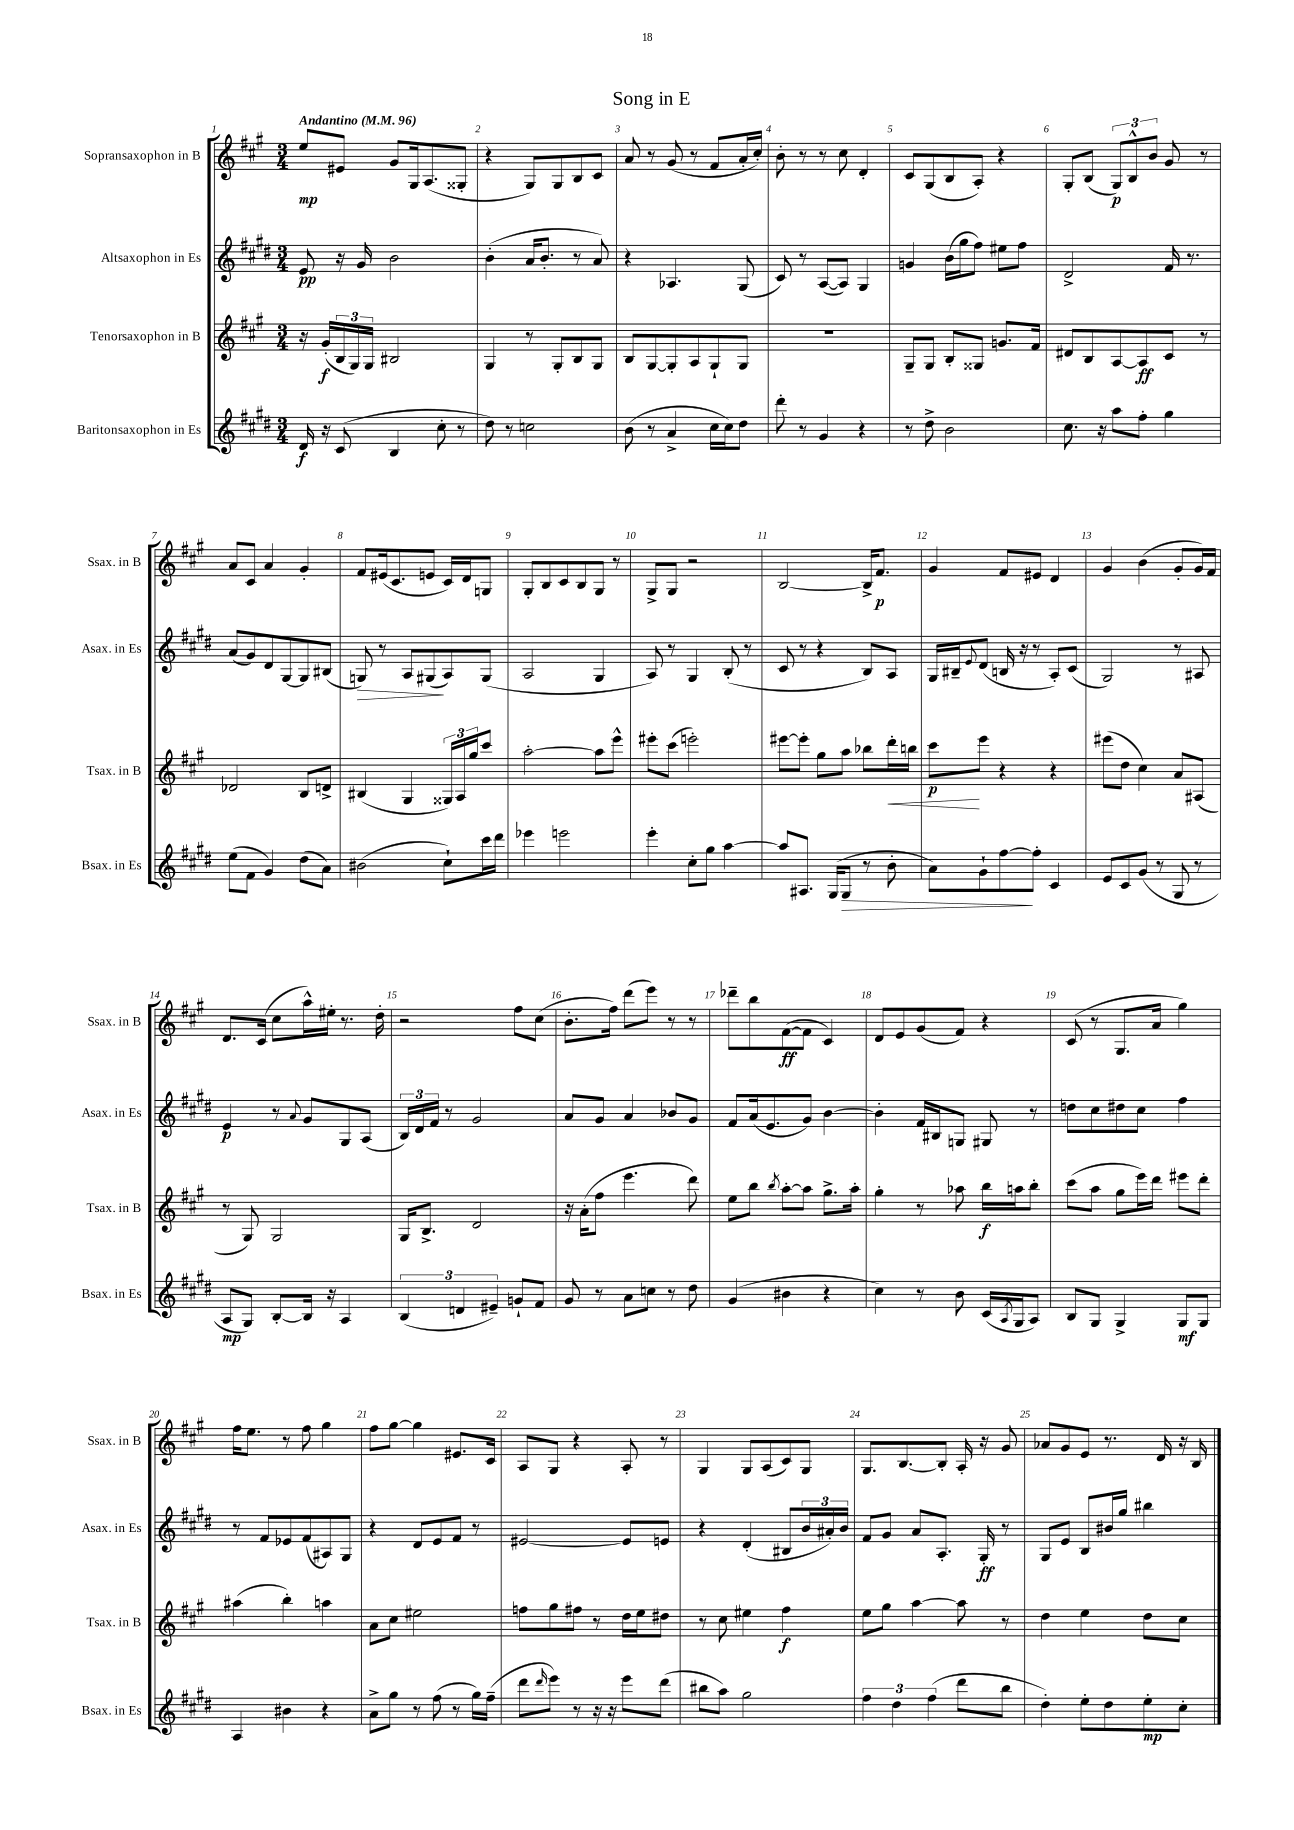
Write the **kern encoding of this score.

**kern	**dynam	**kern	**dynam	**kern	**dynam	**kern	**dynam
*part4	*part4	*part3	*part3	*part2	*part2	*part1	*part1
*staff4	*staff4	*staff3	*staff3	*staff2	*staff2	*staff1	*staff1
*I"Baritonsaxophon in Es	*	*I"Tenorsaxophon in B	*	*I"Altsaxophon in Es	*	*I"Sopransaxophon in B	*
*I'Bsax. in Es	*	*I'Tsax. in B	*	*I'Asax. in Es	*	*I'Ssax. in B	*
*clefG2	*	*clefG2	*	*clefG2	*	*clefG2	*
*k[f#c#g#d#]	*	*k[f#c#g#]	*	*k[f#c#g#d#]	*	*k[f#c#g#]	*
*M3/4	*	*M3/4	*	*M3/4	*	*M3/4	*
*MM96	*	*MM96	*	*MM96	*	*MM96	*
=1	=1	=1	=1	=1	=1	=1	=1
!	!	!	!	!	!	!LO:TX:a:B:t=Andantino	!
16d#/	f	16r	.	8e/	pp	8ee/L	mp
16r	.	(16g#'/LL	f	.	.	.	.
(8c#/	.	24B/	.	16r	.	8e#X/J	.
.	.	24G#/)	.	.	.	.	.
.	.	.	.	16g#/	.	.	.
.	.	24G#/JJ	.	.	.	.	.
4B/	.	2B#X/	.	2b\	.	8g#/L	.
.	.	.	.	.	.	16G#/k	.
.	.	.	.	.	.	(8.A/	.
8cc#'\	.	.	.	.	.	.	.
8r	.	.	.	.	.	8G##X'/J	.
=2	=2	=2	=2	=2	=2	=2	=2
8dd#\)	.	4G#/	.	(4b'\	.	4r	.
8r	.	.	.	.	.	.	.
2ccn\	.	8r	.	16a/KL	.	8G#/L)	.
.	.	.	.	8.b'/J	.	.	.
.	.	8G#'/L	.	.	.	8G#/	.
.	.	8B/	.	8r	.	8B/	.
.	.	8G#/J	.	8a/)	.	8c#/J	.
=3	=3	=3	=3	=3	=3	=3	=3
(8b\	.	8B/L	.	4r	.	8a/	.
8r	.	[8G#/	.	.	.	8r	.
4a^/	.	8G#'/]	.	4.A-X/	.	(8g#/	.
.	.	8A/	.	.	.	8r	.
16cc#\LL	.	8G#`/	.	.	.	8f#/L	.
16cc#\J)	.	.	.	.	.	.	.
8dd#\J	.	8G#/J	.	(8G#/	.	16a'/L	.
.	.	.	.	.	.	16cc#'/JJ)	.
=4	=4	=4	=4	=4	=4	=4	=4
8ddd#'\	.	2.r	.	8c#/)	.	8b'\	.
8r	.	.	.	8r	.	8r	.
4g#/	.	.	.	([8A/L	.	8r	.
.	.	.	.	8A/J])	.	8cc#\	.
4r	.	.	.	4G#/	.	4d'/	.
=5	=5	=5	=5	=5	=5	=5	=5
8r	.	8G#~/L	.	4gn/	.	8c#/L	.
8dd#^\	.	8G#/J	.	.	.	(8G#/	.
2b\	.	8B'/L	.	(16b\LL	.	8B/	.
.	.	.	.	16gg#\J	.	.	.
.	.	8G##X/J	.	8ff#\J)	.	8A'/J)	.
.	.	8.gn/L	.	8ee#X\L	.	4r	.
.	.	.	.	8ff#\J	.	.	.
.	.	16f#/Jk	.	.	.	.	.
=6	=6	=6	=6	=6	=6	=6	=6
8.cc#\	.	8d#X/L	.	2d#^/	.	8G#'/L	.
.	.	8B/	.	.	.	(8B/J	.
16r	.	.	.	.	.	.	.
8aa\L	.	[8A/	.	.	.	12G#/L)	p
.	.	.	.	.	.	12B^^/	.
8ff#'\J	.	8A/]	ff	.	.	.	.
.	.	.	.	.	.	12b/J	.
4gg#\	.	8c#/J	.	16f#/	.	8g#/	.
.	.	.	.	8.r	.	.	.
.	.	8r	.	.	.	8r	.
!!LO:LB:g=z
=7	=7	=7	=7	=7	=7	=7	=7
(8ee\L	.	2d-X/	.	(8a/L	.	8a/L	.
8f#\J	.	.	.	8g#/)	.	8c#/J	.
4g#/)	.	.	.	8d#/	.	4a/	.
.	.	.	.	[8G#/	.	.	.
(8dd#\L	.	8B/L	.	8G#/]	.	4g#'/	.
8a\J)	.	8dn^/J	.	(8B#X/J	.	.	.
=8	=8	=8	=8	=8	=8	=8	=8
!	!	!	!	!	!LO:HP:b	!	!
(2b#X\	.	(4B#X/	.	8Gn/)	>	8f#/L	.
.	.	.	.	8r	.	(16e#X/k	.
.	.	.	.	.	.	8.c#/	.
.	.	4G#/	.	8A/L	.	.	.
.	.	.	.	(8G#X/	.	8en/J	.
8cc#`\L)	.	24G##X/LL)	.	8A/)	]	16c#/LL)	.
.	.	24A/	.	.	.	.	.
.	.	.	.	.	.	16d/J	.
.	.	24gg#/J	.	.	.	.	.
16ccc#\L	.	8ccc#/J	.	(8G#/J	.	8Gn/J	.
16ddd#\JJ	.	.	.	.	.	.	.
=9	=9	=9	=9	=9	=9	=9	=9
4eee-X\	.	[2aa'\	.	2A/	.	8G#'/L	.
.	.	.	.	.	.	8B/	.
2eeen\	.	.	.	.	.	8c#/	.
.	.	.	.	.	.	8B/	.
.	.	8aa\L]	.	4G#/	.	8G#/J	.
.	.	8eee^^\J	.	.	.	8r	.
=10	=10	=10	=10	=10	=10	=10	=10
4eee'\	.	8eee#X'\L	.	8A/)	.	8G#^/L	.
.	.	(8ccc#\J	.	8r	.	8G#/J	.
8cc#'\L	.	2eeen'\)	.	4G#/	.	2r	.
8gg#\J	.	.	.	.	.	.	.
[4aa\	.	.	.	(8B'/	.	.	.
.	.	.	.	8r	.	.	.
=11	=11	=11	=11	=11	=11	=11	=11
8aa/L]	.	[8eee#X\L	.	8c#/	.	[2B/	.
8.A#X/J	.	8eee#'\J]	.	8r	.	.	.
.	.	8gg#\L	.	4r	.	.	.
(16G#/KL	.	.	.	.	.	.	.
!	!LO:HP:b	!	!	!	!	!	!
8G#/J	>	8aa\J	.	.	.	.	.
8r	.	8bb-X\L	.	8B/L)	.	16B^/KL]	.
.	.	.	.	.	.	8.f#/J	p
!	!	!	!LO:HP:b	!	!	!	!
8b'\	.	16ddd'\L	<	8A/J	.	.	.
.	.	16bbn\JJ	.	.	.	.	.
=12	=12	=12	=12	=12	=12	=12	=12
8a\L)	.	8ccc#\L	p	16G#/LL	.	4g#/	.
.	.	.	.	16B#X~/J	.	.	.
.	.	.	.	8qqe/	.	.	.
8g#`\	.	8eee\J	[	(8d#/J	.	.	.
[8ff#\	.	4r	.	16Bn/	.	8f#/L	.
.	.	.	.	16r	.	.	.
8ff#'\J]	]	.	.	8r	.	8e#X/J	.
4c#/	.	4r	.	8A'/L)	.	4d/	.
.	.	.	.	(8c#/J	.	.	.
=13	=13	=13	=13	=13	=13	=13	=13
8e/L	.	(8eee#X\L	.	2G#/)	.	4g#/	.
8c#/	.	8dd\J	.	.	.	.	.
(8g#/J	.	4cc#\)	.	.	.	(4b\	.
8r	.	.	.	.	.	.	.
8G#/	.	8a/L	.	8r	.	8g#'/L	.
8r	.	(8A#X/J	.	8A#X/	.	16g#/L)	.
.	.	.	.	.	.	16f#/JJ	.
!!LO:LB:g=z
=14	=14	=14	=14	=14	=14	=14	=14
8A/L	mp	8r	.	4e/	p	8.d/L	.
8G#/J)	.	8G#/)	.	.	.	.	.
.	.	.	.	.	.	(16c#/Jk	.
[8B'/L	.	2G#/	.	8r	.	8cc#\L	.
.	.	.	.	8qqa/	.	.	.
16B/Jk]	.	.	.	8g#/L	.	16aa^^\L)	.
16r	.	.	.	.	.	16ee#X'\JJ	.
4A/	.	.	.	8G#/	.	8.r	.
.	.	.	.	(8A/J	.	.	.
.	.	.	.	.	.	16dd'\	.
=15	=15	=15	=15	=15	=15	=15	=15
(6B/	.	16G#/KL	.	24B/LL)	.	2r	.
.	.	.	.	24d#/	.	.	.
.	.	8.B^/J	.	.	.	.	.
.	.	.	.	24f#/JJ	.	.	.
.	.	.	.	8r	.	.	.
6dn/	.	.	.	.	.	.	.
.	.	2d/	.	2g#/	.	.	.
6e#X~/)	.	.	.	.	.	.	.
8gn`/L	.	.	.	.	.	8ff#\L	.
8f#/J	.	.	.	.	.	(8cc#\J	.
=16	=16	=16	=16	=16	=16	=16	=16
8g#/	.	16r	.	8a/L	.	8.b'\L	.
.	.	(16a'\KL	.	.	.	.	.
8r	.	8ff#\J	.	8g#/J	.	.	.
.	.	.	.	.	.	16ff#\Jk)	.
8a\L	.	4.eee\	.	4a/	.	(8ddd\L	.
8ccn\J	.	.	.	.	.	8eee\J)	.
8r	.	.	.	8b-X/L	.	8r	.
8dd#\	.	8ddd\)	.	8g#/J	.	8r	.
=17	=17	=17	=17	=17	=17	=17	=17
(4g#/	.	8ee\L	.	8f#/L	.	8ddd-X~\L	.
.	.	8bb\J	.	(16a/k	.	8bb\	.
.	.	.	.	8.e/	.	.	.
.	.	8qbb/	.	.	.	.	.
4b#X\	.	[8aa'\L	.	.	.	([8f#\	ff
.	.	8aa\J]	.	8g#/J)	.	8f#\J]	.
4r	.	8.gg#^\L	.	[4b\	.	4c#/)	.
.	.	16aa'\Jk	.	.	.	.	.
=18	=18	=18	=18	=18	=18	=18	=18
4cc#\)	.	4gg#'\	.	4b'\]	.	8d/L	.
.	.	.	.	.	.	8e/	.
8r	.	8r	.	16f#/LL	.	(8g#/	.
.	.	.	.	16B#X/J	.	.	.
8b\	.	8aa-X\	.	8Gn/J	.	8f#/J)	.
(16c#/LL	.	16bb\LL	f	8G#X/	.	4r	.
8qA/	.	.	.	.	.	.	.
16G#/J	.	16aan\J	.	.	.	.	.
8A/J)	.	8bb'\J	.	8r	.	.	.
=19	=19	=19	=19	=19	=19	=19	=19
8B/L	.	(8ccc#\L	.	8ddn\L	.	(8c#/	.
8G#/J	.	8aa\J	.	8cc#\	.	8r	.
4G#^/	.	8gg#\L	.	8dd#X\	.	8.G#/L	.
.	.	16eee\L)	.	8cc#\J	.	.	.
.	.	16ddd\JJ	.	.	.	16a/Jk	.
8G#/L	mf	8eee#X\L	.	4ff#\	.	4gg#\)	.
8G#/J	.	8ddd'\J	.	.	.	.	.
!!LO:LB:g=z
=20	=20	=20	=20	=20	=20	=20	=20
4A/	.	(4aa#X\	.	8r	.	16ff#\KL	.
.	.	.	.	.	.	8.ee\J	.
.	.	.	.	8f#/L	.	.	.
4b#X\	.	4bb'\)	.	8e-X/	.	8r	.
.	.	.	.	(8f#/	.	8ff#\	.
4r	.	4aan\	.	8A#X/)	.	4gg#\	.
.	.	.	.	8G#/J	.	.	.
=21	=21	=21	=21	=21	=21	=21	=21
8a^\L	.	8a\L	.	4r	.	8ff#\L	.
8gg#\J	.	8cc#\J	.	.	.	[8gg#\J	.
8r	.	2ee#X\	.	8d#/L	.	4gg#\]	.
(8ff#\	.	.	.	8e/	.	.	.
8r	.	.	.	8f#/J	.	8.e#X/L	.
16gg#\LL)	.	.	.	8r	.	.	.
(16ff#~\JJ	.	.	.	.	.	16c#/Jk	.
=22	=22	=22	=22	=22	=22	=22	=22
8ddd#\L	.	8ffn\L	.	[2e#X/	.	8A/L	.
16qqddd#/	.	.	.	.	.	.	.
8eee\J)	.	8gg#\	.	.	.	8G#/J	.
8r	.	8ff#X\J	.	.	.	4r	.
16r	.	8r	.	.	.	.	.
16r	.	.	.	.	.	.	.
8eee\L	.	16dd\LL	.	8e#/L]	.	8A'/	.
.	.	16ee\J	.	.	.	.	.
(8ddd#\J	.	8dd#X\J	.	8en/J	.	8r	.
=23	=23	=23	=23	=23	=23	=23	=23
8bb#X\L	.	8r	.	4r	.	4G#/	.
8aa\J)	.	8cc#\	.	.	.	.	.
2gg#\	.	4ee#X\	.	(4d#'/	.	8G#/L	.
.	.	.	.	.	.	(8A/	.
.	.	4ff#\	f	8B#X/L	.	8c#/)	.
.	.	.	.	24b/L	.	8G#/J	.
.	.	.	.	24a#X'/)	.	.	.
.	.	.	.	24b/JJ	.	.	.
=24	=24	=24	=24	=24	=24	=24	=24
6ff#\	.	8ee\L	.	8f#/L	.	8.G#/L	.
.	.	8gg#\J	.	8g#/J	.	.	.
6dd#\	.	.	.	.	.	.	.
.	.	.	.	.	.	[8.B/	.
.	.	[4aa\	.	8a/L	.	.	.
(6ff#\	.	.	.	.	.	.	.
.	.	.	.	8.A'/J	.	8B'/J]	.
8ddd#\L	.	8aa\]	.	.	.	16A'/	.
.	.	.	.	16G#'/	ff	16r	.
8bb\J	.	8r	.	8r	.	8g#/	.
=25	=25	=25	=25	=25	=25	=25	=25
4dd#'\)	.	4dd\	.	8G#/L	.	8a-X/L	.
.	.	.	.	8e/J	.	8g#/	.
8ee'\L	.	4ee\	.	8B/L	.	8e/J	.
8dd#\	.	.	.	16b#X/L	.	8.r	.
.	.	.	.	16gg#/JJ	.	.	.
8ee'\	mp	8dd\L	.	4bb#X\	.	.	.
.	.	.	.	.	.	16d/	.
8cc#'\J	.	8cc#\J	.	.	.	16r	.
.	.	.	.	.	.	16B/	.
==	==	==	==	==	==	==	==
*-	*-	*-	*-	*-	*-	*-	*-
